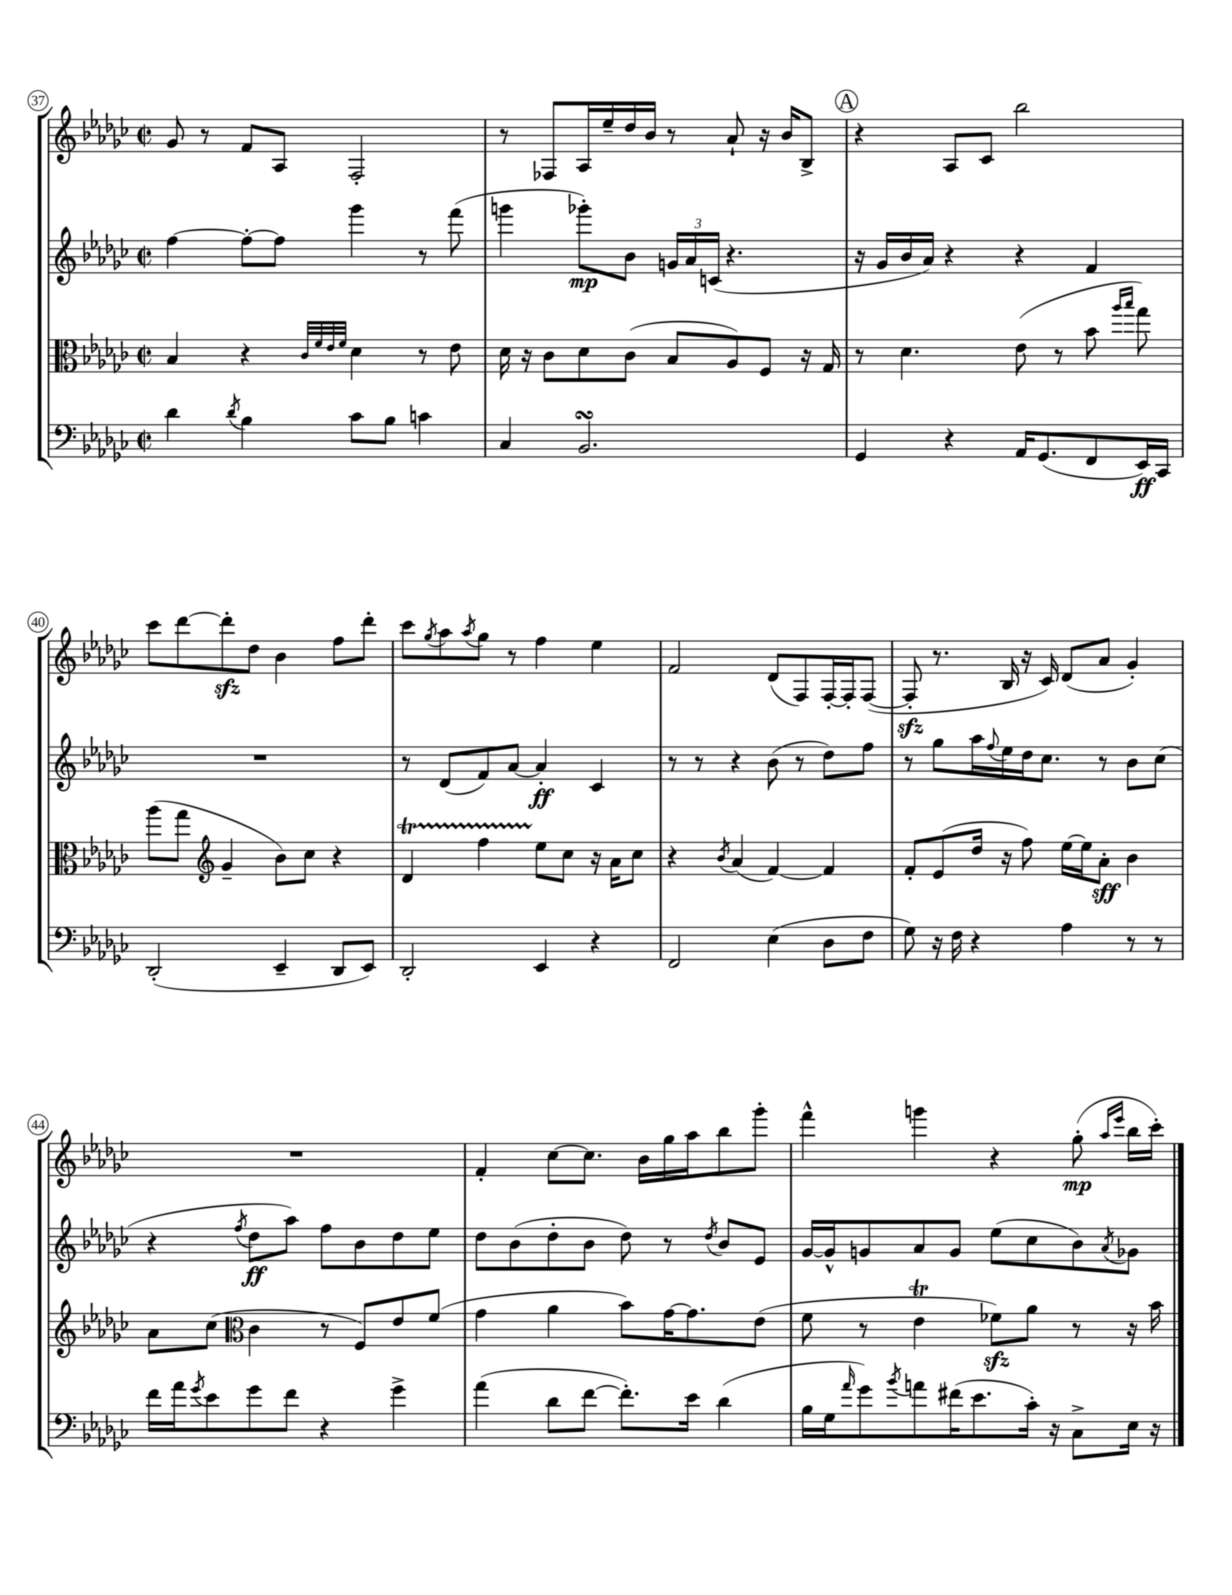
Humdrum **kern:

**kern	**kern	**kern	**kern
*staff4	*staff3	*staff2	*staff1
*clefF4	*clefC3	*clefG2	*clefG2
*k[b-e-a-d-g-c-]	*k[b-e-a-d-g-c-]	*k[b-e-a-d-g-c-]	*k[b-e-a-d-g-c-]
*M2/2	*M2/2	*M2/2	*M2/2
*met(c|)	*met(c|)	*met(c|)	*met(c|)
4d-	4B-	[4ff	8g-
.	.	.	8r
8qd-	.	.	.
4B-	4r	8ff'_	8f
.	.	8ff]	8A-
.	32qqc-	.	.
.	32qqf	.	.
.	32qqe-	.	.
.	32qqf	.	.
8c-	4d-	4ggg-	2F'
8B-	.	.	.
4c	8r	8r	.
.	8e-	(8fff	.
=	=	=	=
4C-	16d-	4ggg	8r
.	16r	.	.
.	8c-	.	8F-
2.BB-	8d-	8ggg-')	16A-
.	.	.	16ee-~
.	(8c-	8b-	16dd-
.	.	.	16b-
.	8B-	24g	8r
.	.	24a-	.
.	.	(24c	.
.	8A-)	4.r	8a-`
.	8F	.	16r
.	.	.	16b-
.	16r	.	8B-^
.	16G-	.	.
=	=	=	=
4GG-	8r	16r	4r
.	.	16g-	.
.	4.d-	16b-	.
.	.	16a-)	.
4r	.	4r	8A-
.	.	.	8c-
16AA-	(8e-	4r	2bb-
(8.GG-	.	.	.
.	8r	.	.
8FF	8b-	4f	.
.	16qqaa-	.	.
.	16qqbb-	.	.
16EE-)	8gg-)	.	.
16CC-	.	.	.
=	=	=	=
(2DD-'	(8aa-	1r	8ccc-
.	8gg-	.	[8ddd-
*	*clefG2	*	*
.	4g-~	.	8ddd-']
.	.	.	8dd-
4EE-~	8b-)	.	4b-
.	8cc-	.	.
8DD-	4r	.	8ff
8EE-)	.	.	8ddd-'
=	=	=	=
2DD-'	4d-	8r	8ccc-
.	.	.	8qgg-
.	.	(8d-	8aa-
.	.	.	8qaa-
.	4ff	8f)	8gg-
.	.	[8a-	8r
4EE-	8ee-	4a-']	4ff
.	8cc-	.	.
4r	16r	4c-	4ee-
.	16a-	.	.
.	8cc-	.	.
=	=	=	=
2FF	4r	8r	2f
.	.	8r	.
.	8qb-	.	.
.	(4a-	4r	.
(4E-	[4f)	(8b-	(8d-
.	.	8r	8F)
8D-	4f]	8dd-)	[16F'
.	.	.	16F']
8F	.	8ff	([8F
=	=	=	=
8G-)	8f'	8r	8F']
16r	(8e-	8gg-	8.r
16F	.	.	.
4r	16dd-	16aa-	.
.	.	8qqff	.
.	16r	16ee-	16B-
.	8ff)	16dd-	16r
.	.	8.cc-	16c-)
4A-	[16ee-	.	(8d-
.	16ee-]	.	.
.	8a-'	8r	8a-
8r	4b-	8b-	4g-')
8r	.	(8cc-	.
=	=	=	=
16f	8a-	4r	1r
16a-	.	.	.
8qg-	.	.	.
8e-	(8cc-	.	.
*	*clefC3	*	*
.	.	8qff	.
8g-	4c-	8dd-	.
8f	.	8aa-)	.
4r	8r	8ff	.
.	8F)	8b-	.
4g-^	8e-	8dd-	.
.	(8f	8ee-	.
=	=	=	=
(4a-	4g-	8dd-	4f'
.	.	(8b-	.
8d-	4a-	8dd-'	[8cc-
[8f	.	8b-	8.cc-]
8.f'])	8b-)	8dd-)	.
.	.	.	16b-
.	[16g-	8r	16gg-
16e-	8.g-]	.	16aa-
.	.	8qdd-	.
(4d-	.	8b-	8bb-
.	(8e-	8e-	8ggg-'
=	=	=	=
16B-	8f	[16g-	4fff^^
16G-	.	16g-^^]	.
16qqa-	.	.	.
8g-)	8r	8g	.
8qb-	.	.	.
8a	4e-	8a-	4ggg
(16f#	.	8g	.
8.e-	.	.	.
.	8f-)	(8ee-	4r
16c-')	8a-	8cc-	.
16r	.	.	.
8C-^	8r	8b-)	(8gg-'
.	.	.	16qqaa-
.	.	8qa-	16qqeee-
16E-	16r	8g-	16bb-
16r	16b-	.	16ccc-')
==	==	==	==
*-	*-	*-	*-
